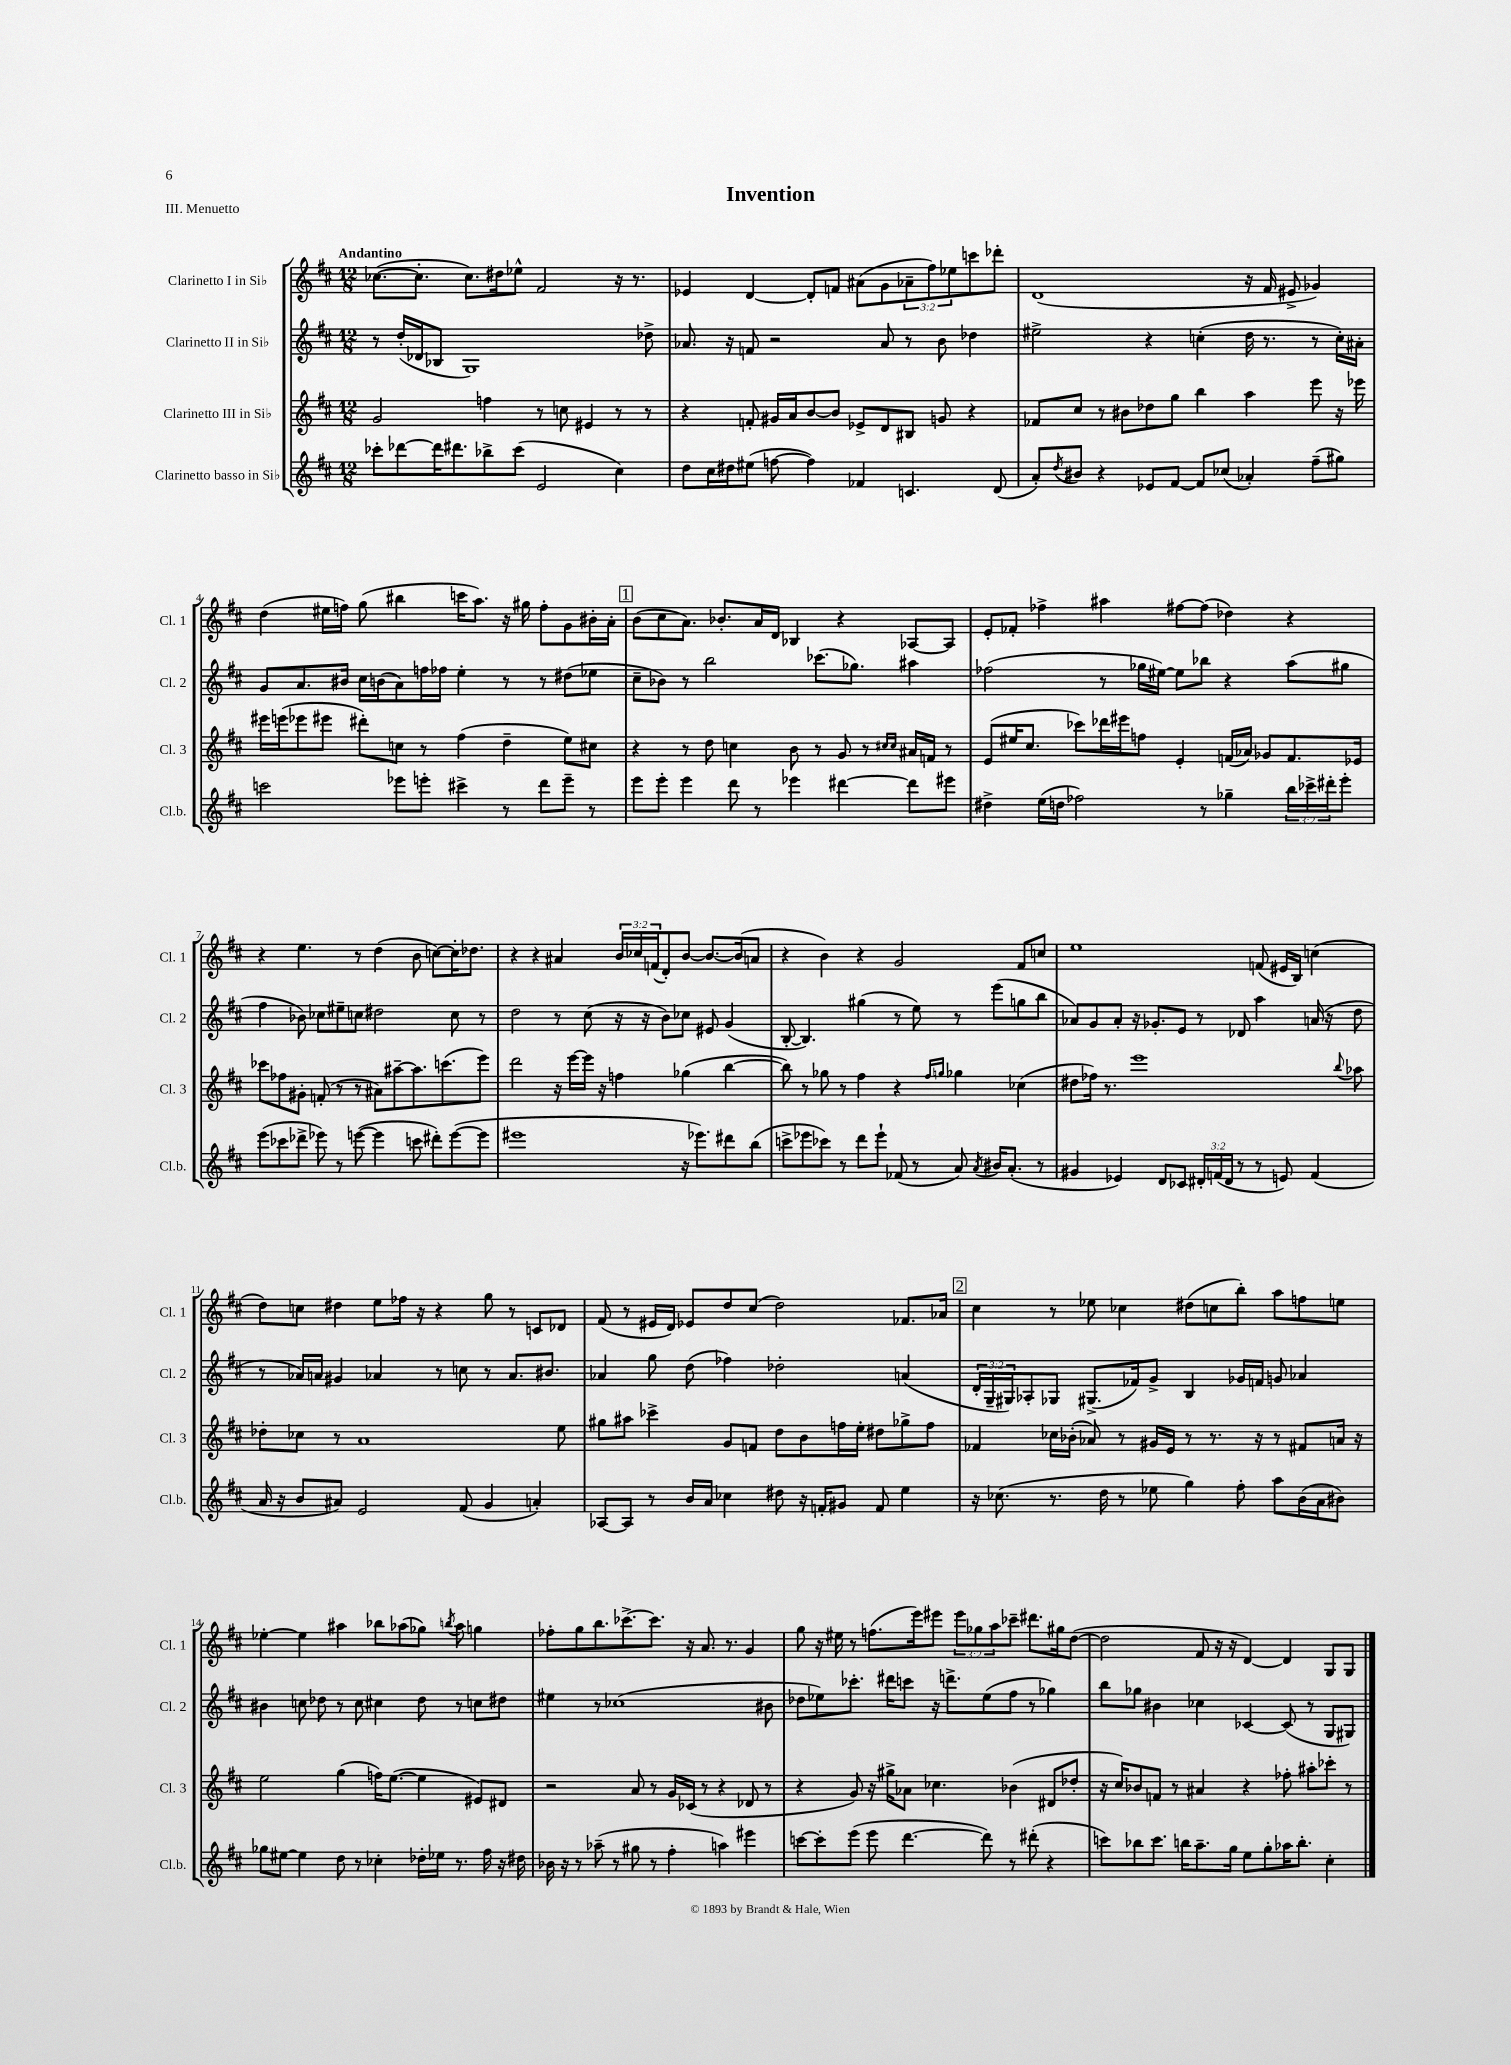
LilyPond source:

\header { title = "Invention" piece = "III. Menuetto" }
<<
\new StaffGroup <<
\new Staff = "s0" \with { instrumentName = "Clarinetto I in Sib" shortInstrumentName = "Cl. 1" } {
    \clef treble \key d \major \numericTimeSignature \time 12/8 \override Staff.TupletNumber.text = #tuplet-number::calc-fraction-text \tempo "Andantino"
    ces''8.~( ces''8.-. ces''8.) dis''16 ees''8-^ fis'2 r16 r8. |
    ees'4 d'4~ d'8-. f'8 ais'8( g'8 \tuplet 3/2 { aes'8-- fis''8) ees''8 } c'''8 des'''8-. |
    d'1( r16 fis'16 eis'8-> ges'4) |
    d''4( eis''16 f''16) g''8( bis''4 c'''16 a''8.) r16 gis''16 f''8-. g'8 bis'16-. a'16-. |
    \mark \markup { \box "1" } b'8( cis''8 a'8.) bes'8.-. a'16 d'16 bes4 r4 aes8~ aes8 |
    e'8-. fes'8-. fes''4-> ais''4 fis''8~ fis''8( des''4) r4 |
    r4 e''4. r8 d''4( b'8 c''8~) c''16-. des''8. |
    r4 r4 ais'4 \tuplet 3/2 { b'16 ces''16 f'16( } d'8-.) b'8~ b'8.~ b'16( a'8 |
    r4 b'4) r4 g'2 fis'8 c''8 |
    e''1 f'8( eis'16 b16) c''4( |
    d''8) c''8 dis''4 e''8 fes''16 r16 r4 g''8 r8 c'8 des'8 |
    fis'8( r8 eis'16 d'16) ees'8 d''8 cis''8( d''2) fes'8. aes'16 |
    \mark \markup { \box "2" } cis''4 r8 ees''8 ces''4 dis''8( c''8 b''8-.) a''8 f''8 e''8 |
    ees''4~-. ees''4 ais''4 bes''8 aes''8( ges''8) \acciaccatura { b''8 } aes''8 g''4 |
    fes''8-. g''8 b''8. ces'''8.~-> ces'''8. r16 a'8. r8. g'4 |
    g''8 r16 eis''16 r8 f''8.( e'''16) eis'''8 \tuplet 3/2 { eis'''8 ges''8 a''8 } ces'''8-- dis'''8. gis''16 d''8~( |
    d''2 fis'8 r16 r16 d'4~) d'4 g8 g8 \bar "|." |
}
\new Staff = "s1" \with { instrumentName = "Clarinetto II in Sib" shortInstrumentName = "Cl. 2" } {
    \clef treble \key d \major \numericTimeSignature \time 12/8 \override Staff.TupletNumber.text = #tuplet-number::calc-fraction-text
    r8 d''16-.( des'16 bes8 g1) des''8-> |
    aes'8. r16 f'8 r2 aes'8 r8 b'8 des''4 |
    eis''2-> r4 c''4-.( d''16 r8. r8 c''16-.) ais'16-. |
    g'8 a'8. bis'16 cis''16 b'16( a'8) f''16 fes''16 e''4-. r8 r8 dis''8( ees''8 |
    \mark \markup { \box "1" } cis''8-- bes'8) r8 b''2 ces'''8.( ges''8.) ais''4 |
    fes''2( r8 ges''16 eis''16~) eis''8 bes''8 r4 a''8( gis''8 |
    fis''4 bes'8) ces''8 eis''8-- c''8 dis''2 c''8 r8 |
    d''2 r8 cis''8( r16 r16 b'8) ces''8 eis'8 g'4( |
    b8~-. b4.) gis''4( r8 e''8) r8 e'''8( g''8 b''8 |
    aes'8) g'8 aes'8-. r16 ges'8.-. e'8 r8 des'8 a''4 a'16( r16 d''8 |
    r8 aes'16) a'16 gis'4 aes'4 r8 c''8 r8 aes'8. bis'8. |
    aes'4 g''8 d''8( fes''4) des''2-. a'4( |
    \mark \markup { \box "2" } \tuplet 3/2 { d'16-. g16-- gis16) } aes8-. ges8 gis8.->( fes'16) g'8-> b4 ges'16 f'16 g'8 aes'4 |
    bis'4 c''8 des''8 r8 c''8 cis''4 des''8 r8 c''8 dis''8 |
    eis''4 r8 ces''1( bis'8 |
    des''8 ees''8) ces'''8.-. dis'''16 c'''8 r16 d'''8.-> ees''8( fis''8 r8 ges''4) |
    b''8 ges''8 bis'4 ces''4 ces'4~ ces'8( r8 g8 gis8) \bar "|." |
}
\new Staff = "s2" \with { instrumentName = "Clarinetto III in Sib" shortInstrumentName = "Cl. 3" } {
    \clef treble \key d \major \numericTimeSignature \time 12/8
    g'2 f''4 r8 c''8 eis'4 r8 r8 |
    r4 f'8-. gis'16 a'16 b'8~ b'8 ees'8-> d'8 bis8 g'8 r4 |
    fes'8 cis''8 r8 bis'8 des''8 g''8 b''4 a''4 e'''8 r16 ees'''16 |
    eis'''16 e'''16( ees'''8 eis'''8 dis'''8-.) c''8 r8 fis''4( d''4-- e''8) cis''8 |
    \mark \markup { \box "1" } r4 r8 d''8 c''4 b'8 r8 g'8 r8 \grace { cis''16 cis''16 } ais'16 f'16 r8 |
    e'8( eis''16 cis''8. ces'''8) des'''16 eis'''16 f''8 e'4-. f'16( aes'16) ges'8 f'8. ees'16 |
    ces'''8 fes''8 gis'8-. f'8-.( r8 r8 ais'8) ais''8~-- ais''8. c'''8.( e'''8) |
    d'''2 r16 e'''16~ e'''16 r16 f''4 ges''4( b''4~ |
    b''8) r8 ges''8 r8 fis''4 r4 \grace { fis''16 g''16 } ges''4 ces''4( |
    dis''8 fes''16) r8. e'''1 \appoggiatura { b''8 } aes''8 |
    des''8-. ces''8 r8 a'1 e''8 |
    gis''8 ais''8 ces'''4-> g'8 f'8 d''8 b'8 f''16 e''16-. dis''8 ges''8-> f''8 |
    \mark \markup { \box "2" } fes'4 ces''16 bes'16-.( aes'8) r8 gis'16 e'16 r8 r8. r16 r8 fis'8 a'16 r16 |
    e''2 g''4( f''16) e''8.~( e''4 eis'8) dis'8 |
    r2 a'8 r8 g'16 ces'16( r8 r4 des'8 r8 |
    r4 g'8) r16 gis''16-> aes'8 ces''4. bes'4( dis'8 des''8-. |
    r16 cis''16) bes'8 f'8 r8 ais'4 r4 fes''8-. ais''8-. ces'''8-. r8 \bar "|." |
}
\new Staff = "s3" \with { instrumentName = "Clarinetto basso in Sib" shortInstrumentName = "Cl.b." } {
    \clef treble \key d \major \numericTimeSignature \time 12/8 \override Staff.TupletNumber.text = #tuplet-number::calc-fraction-text
    ces'''8-. des'''8~ des'''16 dis'''8. bes''8-> ces'''8( e'2 cis''4) |
    d''8 cis''16 dis''16 eis''8( f''8~ f''4) fes'4 c'4. d'8( |
    a'8-.) \acciaccatura { d''8 } bis'8 r4 ees'8 fis'8~ fis'8 ces''8( aes'4-.) fis''8--( gis''8) |
    c'''2 ees'''8 e'''8-. cis'''4-> r8 d'''8 e'''8-- r8 |
    \mark \markup { \box "1" } e'''8 e'''8-. e'''4 d'''8 r8 ees'''4 dis'''4~ dis'''8 eis'''8 |
    dis''4-> e''16( d''16 fes''2) r8 ges''4-- \tuplet 3/2 { b''16 ces'''16-> dis'''16-. } e'''8-. |
    e'''8( ces'''8 des'''8-> ees'''8) r8 e'''8~( e'''4 c'''8 dis'''8-.) e'''8~( e'''8 |
    eis'''1 r16 ees'''8.) dis'''8 b''8( |
    c'''8-> ees'''8 ces'''8) r8 d'''8 ees'''8-! fes'8( r8 a'8) \acciaccatura { a'8 } bis'16 a'8.-.( r8 |
    gis'4 ees'4) d'8 ces'8 \tuplet 3/2 { dis'16-. f'16( dis'16 } r8 r8 e'8) f'4( |
    a'16 r16 b'8 ais'8) e'2 fis'8( g'4 a'4-.) |
    aes8~ aes8 r8 b'16 a'16 ces''4 dis''8 r16 f'16-. gis'8 f'8 e''4 |
    \mark \markup { \box "2" } r16 ces''8.( r8. d''16 r8 ees''8 g''4) fis''8-. a''8 b'16( a'16 bis'8) |
    ges''8 eis''8~ eis''4 d''8 r8 ces''4-. des''16-. ees''16 r8. fis''16 r16 dis''16 |
    bes'16 r16 r8 aes''8--( r8 gis''8 r8 fis''4-. a''4) eis'''4 |
    c'''8~ c'''8-. e'''8( e'''8 d'''4.~ d'''8) r8 dis'''8-.( r4 |
    c'''8) bes''8 c'''8. b''16 a''8.-- g''16 e''8 g''8-. aes''16 b''8.-. cis''4-. \bar "|." |
}
>>
>>
